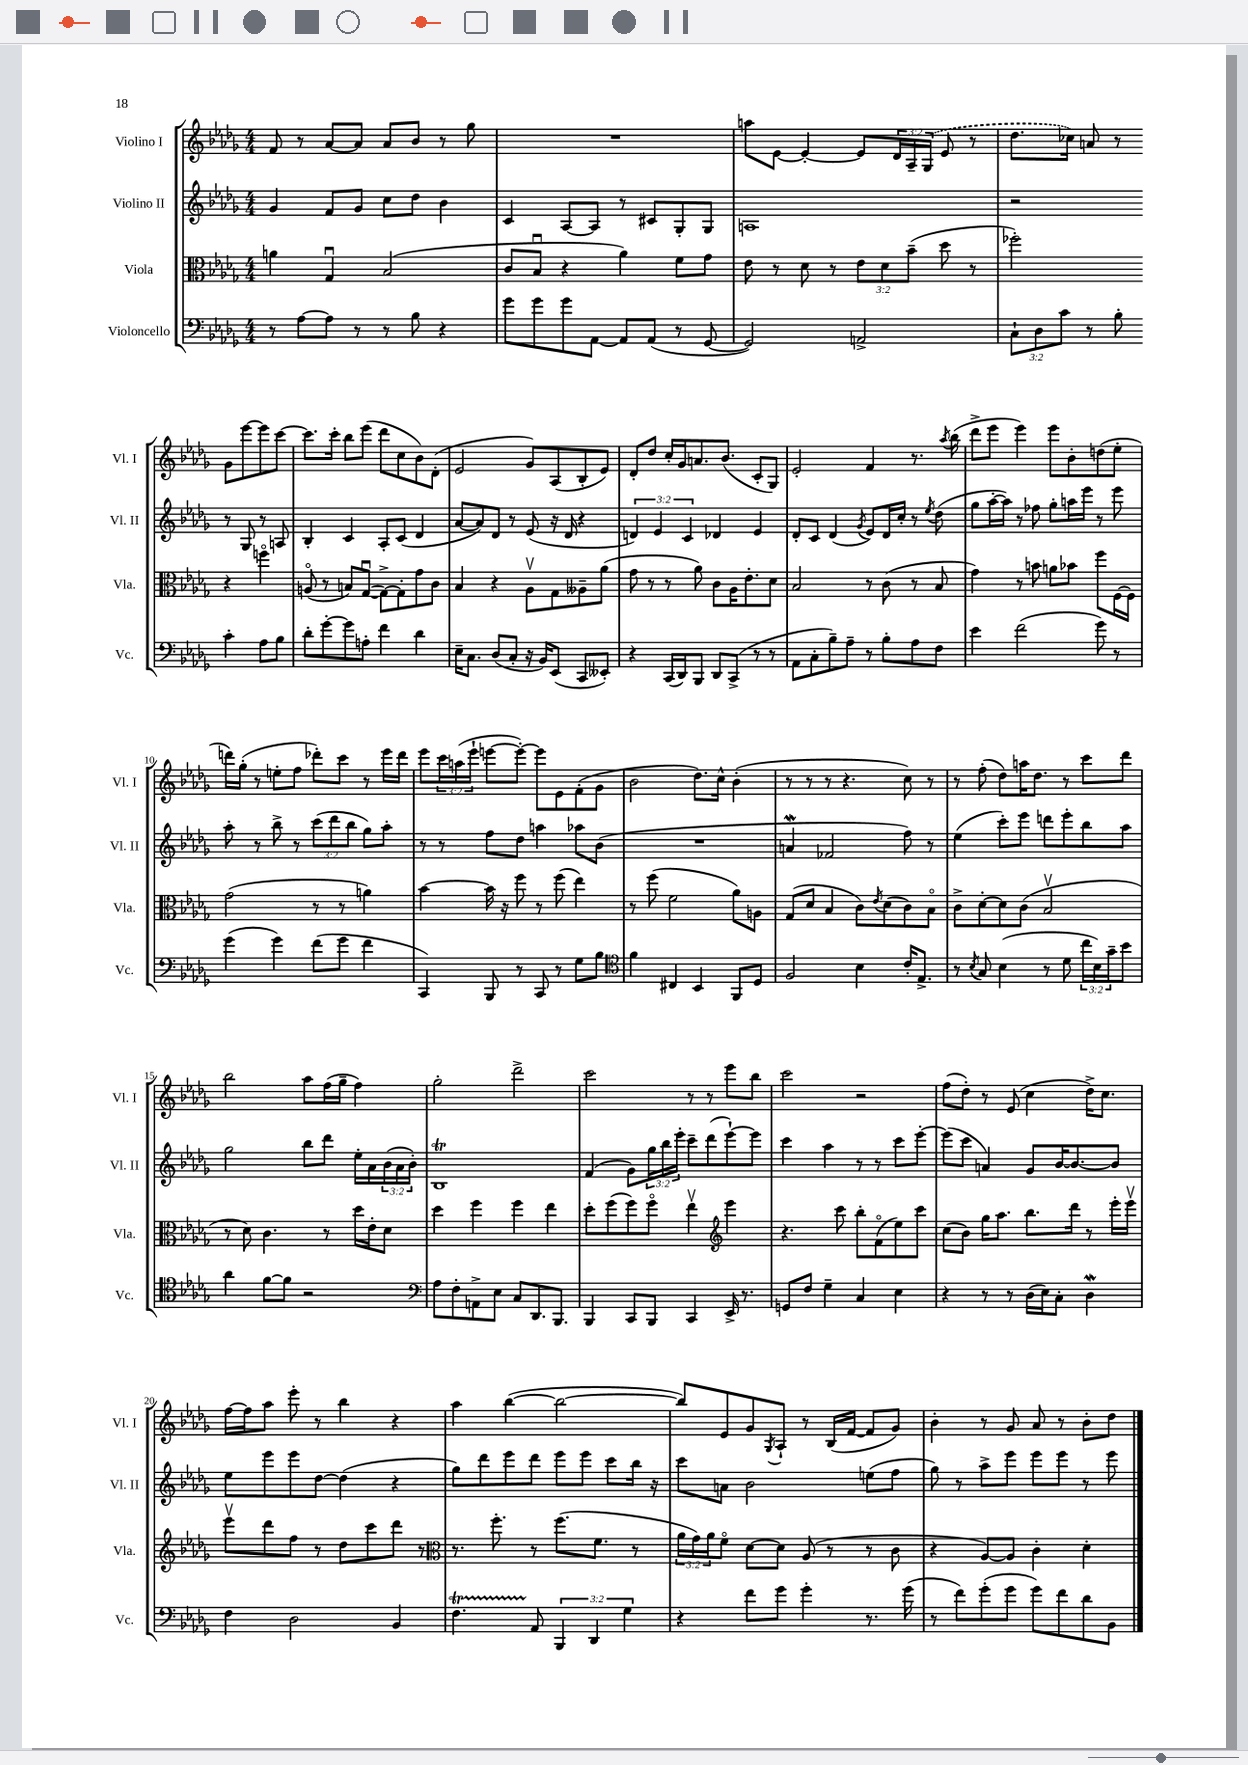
<<
\new StaffGroup <<
\new Staff = "s0" \with { instrumentName = "Violino I" shortInstrumentName = "Vl. I" } {
    \clef treble \key des \major \numericTimeSignature \time 4/4 \override Staff.TupletNumber.text = #tuplet-number::calc-fraction-text
    f'8 r8 aes'8~ aes'8 aes'8 bes'8 r8 ges''8 |
    R1 |
    a''8 ees'8~ ees'4~-. ees'8 \tuplet 3/2 { des'16 aes16-- \once \slurDashed ges16( } ees'8 r8 |
    des''8. ces''16) a'8 r8 ges'8 ees'''8~ ees'''8 c'''8~ |
    c'''8. c'''16-. bes''8 ees'''8( des'''8 c''8 bes'8) des'8-.( |
    ees'2 ges'8) aes8( bes8-. ees'8) |
    des'8-. des''8 c''16-. ges'16 a'8. bes'8.( c'8-. ges8) |
    ees'2-. f'4 r8. \acciaccatura { aes''8 } bes''16( |
    des'''8-> ees'''8 ees'''4) ees'''8 bes'8-. d''8( ees''8-. |
    d'''16) ges''16-.( r8 e''8-. f''8 des'''8-.) c'''8 r8 ees'''16 des'''16 |
    ees'''8 \tuplet 3/2 { c'''16 a''16( ees'''16-! } e'''8~ e'''8~-.) e'''8 ees'8 f'8-.( ges'8 |
    bes'2 des''8.) c''16-^ bes'4-.( |
    r8 r8 r8 r4. c''8) r8 |
    r8 f''8-.( des''8) a''16 des''8. r8 c'''8 des'''8 |
    bes''2 aes''8 f''16( ges''16-- f''4) |
    ges''2-. des'''2-> |
    c'''2 r8 r8 ees'''8 bes''8 |
    c'''2 r2 |
    f''8( des''8-.) r8 ees'8( c''4 des''16->) c''8. |
    f''16~ f''16 aes''8 ees'''8-. r8 bes''4 r4 |
    aes''4 bes''4~( bes''2~ |
    bes''8) ees'8 ges'8 \acciaccatura { ges8 } aes8-! r8 bes16( f'16~ f'8 ges'8) |
    bes'4-. r8 ges'8 aes'8 r8 bes'8-. des''8 \bar "|." |
}
\new Staff = "s1" \with { instrumentName = "Violino II" shortInstrumentName = "Vl. II" } {
    \clef treble \key des \major \numericTimeSignature \time 4/4 \override Staff.TupletNumber.text = #tuplet-number::calc-fraction-text
    ges'4 f'8 ges'8 c''8 des''8 bes'4 |
    c'4 aes8~ aes8 r8 cis'8 ges8-. ges8 |
    a1 |
    r2 r8 ges8 r8 a8 |
    bes4-. c'4 aes8-. c'8( des'4 |
    aes'8~ aes'8) des'8 r8 ees'8( r16 des'16 r4 |
    \tuplet 3/2 { d'4) ees'4 c'4 } des'4 ees'4 |
    des'8-. c'8 des'4( \acciaccatura { ges'8 } ees'8) des'16 c''16-. r8 \acciaccatura { ees''8 } des''8( |
    ges''8 aes''16~-. aes''16) r8 fes''8 ges''8-. a''16 ees'''16 r8 ees'''8 |
    aes''8-. r8 bes''8-> r8 \tuplet 3/2 { c'''8( des'''8 bes''8 } ges''8) aes''8-. |
    r8 r8 f''8 des''8 a''4 aes''8 bes'8( |
    R1 |
    a'4\mordent fes'2 f''8) r8 |
    ees''4( c'''8-.) ees'''8 d'''8 ees'''8-. bes''8 aes''8 |
    ges''2 bes''8 des'''8 ees''16-. aes'16 \tuplet 3/2 { bes'16( aes'16 bes'16-.) } |
    bes1\trill |
    f'4( ges'8) \tuplet 3/2 { ges''16 bes''16 ees'''16-. } c'''8-- des'''8( ees'''8~-!) ees'''8 |
    c'''4 aes''4 r8 r8 c'''8 ees'''8~-. |
    ees'''8( c'''8 a'4) ges'8 bes'16~ bes'8.~ bes'8 |
    ees''8 ees'''8 ees'''8 des''8~ des''4( r4 |
    ges''8) des'''8 ees'''8 des'''8 ees'''8 ees'''8 c'''8 bes''16 r16 |
    c'''8 a'8 bes'2 e''8( f''8 |
    ges''8) r8 aes''8-> ees'''8 ees'''8 ees'''8 r8 ees'''8 \bar "|." |
}
\new Staff = "s2" \with { instrumentName = "Viola" shortInstrumentName = "Vla." } {
    \clef alto \key des \major \numericTimeSignature \time 4/4 \override Staff.TupletNumber.text = #tuplet-number::calc-fraction-text
    a'4 ges4\downbow bes2( |
    c'8 bes8\downbow r4 aes'4) f'8 ges'8 |
    ees'8 r8 des'8 r8 \tuplet 3/2 { ees'8 des'8 bes'8--( } des''8 r8 |
    fes''2-.) r4 f''4\flageolet |
    a8\flageolet( r8 b8) ges8~\downbow( ges8~->) ges8-. ges'8 c'8 |
    bes4 r4 aes8\upbow ges8 aeses8-- aes'8( |
    ges'8 r8 r8 aes'8) c'8 aes16 ees'8.-. des'8 |
    bes2 r8 c'8( r8 bes8 |
    ges'4) r8 b'8 a'8 bes'8 f''8 f16~ f16 |
    ges'2( r8 r8 a'4) |
    bes'4~ bes'16 r16 f''8 r8 f''8( ees''4) |
    r8 f''8( f'2 aes'8) a8 |
    ges8( des'8 bes4 c'8) \acciaccatura { ees'8 } des'8( c'8) bes8\flageolet |
    c'8-> des'8~-. des'8 c'8( bes2\upbow |
    r8 des'8) c'4. r8 des''16 ees'16-. des'8 |
    des''4 f''4 f''4 ees''4 |
    des''8-. f''8( f''8) f''8\flageolet ees''4\upbow \clef treble ees'''4 |
    r4. c'''8 bes''8-. f'8\flageolet( ees''8) c'''8 |
    c''8( bes'8) ges''16 aes''8. bes''8. des'''16 r8 ees'''16-. ees'''16\upbow |
    ees'''8\upbow des'''8 f''8 r8 des''8 c'''8 des'''8 r8 |
    \clef alto r8. f''8.-. r8 f''8.( f'8. r8 |
    \tuplet 3/2 { aes'16 ges'16) aes'16 } f'8\flageolet des'8~ des'8 aes8( r8 r8 c'8 |
    r4 aes8~) aes8 c'4-. des'4-. \bar "|." |
}
\new Staff = "s3" \with { instrumentName = "Violoncello" shortInstrumentName = "Vc." } {
    \clef bass \key des \major \numericTimeSignature \time 4/4 \override Staff.TupletNumber.text = #tuplet-number::calc-fraction-text
    r8 aes8~ aes8 r8 r8 bes8 r4 |
    ges'8 ges'8 ges'8 aes,8~ aes,8 aes,8( r8 ges,8~ |
    ges,2) a,2-> |
    \tuplet 3/2 { c8-! des8 c'8 } r8 bes8-. c'4-. aes8 bes8 |
    des'8-. ges'8~-. ges'8 a8-. f'4 des'4 |
    ees16-- c8. des8( c8-. r16 bes,16) ees,8( c,8 eeses,8-.) |
    r4 c,16( des,16) bes,,8 des,8 c,8->( r8 r8 |
    aes,8 c8-. bes8--) aes8-- r8 bes8-. aes8 f8 |
    ees'4 f'2( ges'8) r8 |
    ges'4( ges'4) f'8( ges'8 f'4 |
    c,4) bes,,8 r8 c,8 r8 ges8 bes8 |
    \clef tenor f'4 cis4 bes,4 f,8 des8 |
    f2 bes4 c'16-. ees8.-> |
    r8 \acciaccatura { bes8 } ges8 bes4( r8 des'8 \tuplet 3/2 { c''16 bes16) ges'16-- } bes'8 |
    aes'4 f'8~ f'8 r2 |
    \clef bass aes8 f8-. a,8-> ees8 c8 des,8. bes,,8. |
    bes,,4 c,8 bes,,8 c,4 ees,16-> r8. |
    g,8 f8 ges4-- c4 ees4 |
    r4 r8 r8 des16( ees16) c8-. des4\mordent |
    f4 des2 bes,4 |
    f4.\startTrillSpan aes,8\stopTrillSpan \tuplet 3/2 { bes,,4 des,4 ges4 } |
    r4 f'8 ges'8 ges'4-. r8. ges'16( |
    r8 f'8) ges'8-.( ges'8 ges'8) f'8 des'8 bes,8 \bar "|." |
}
>>
>>
